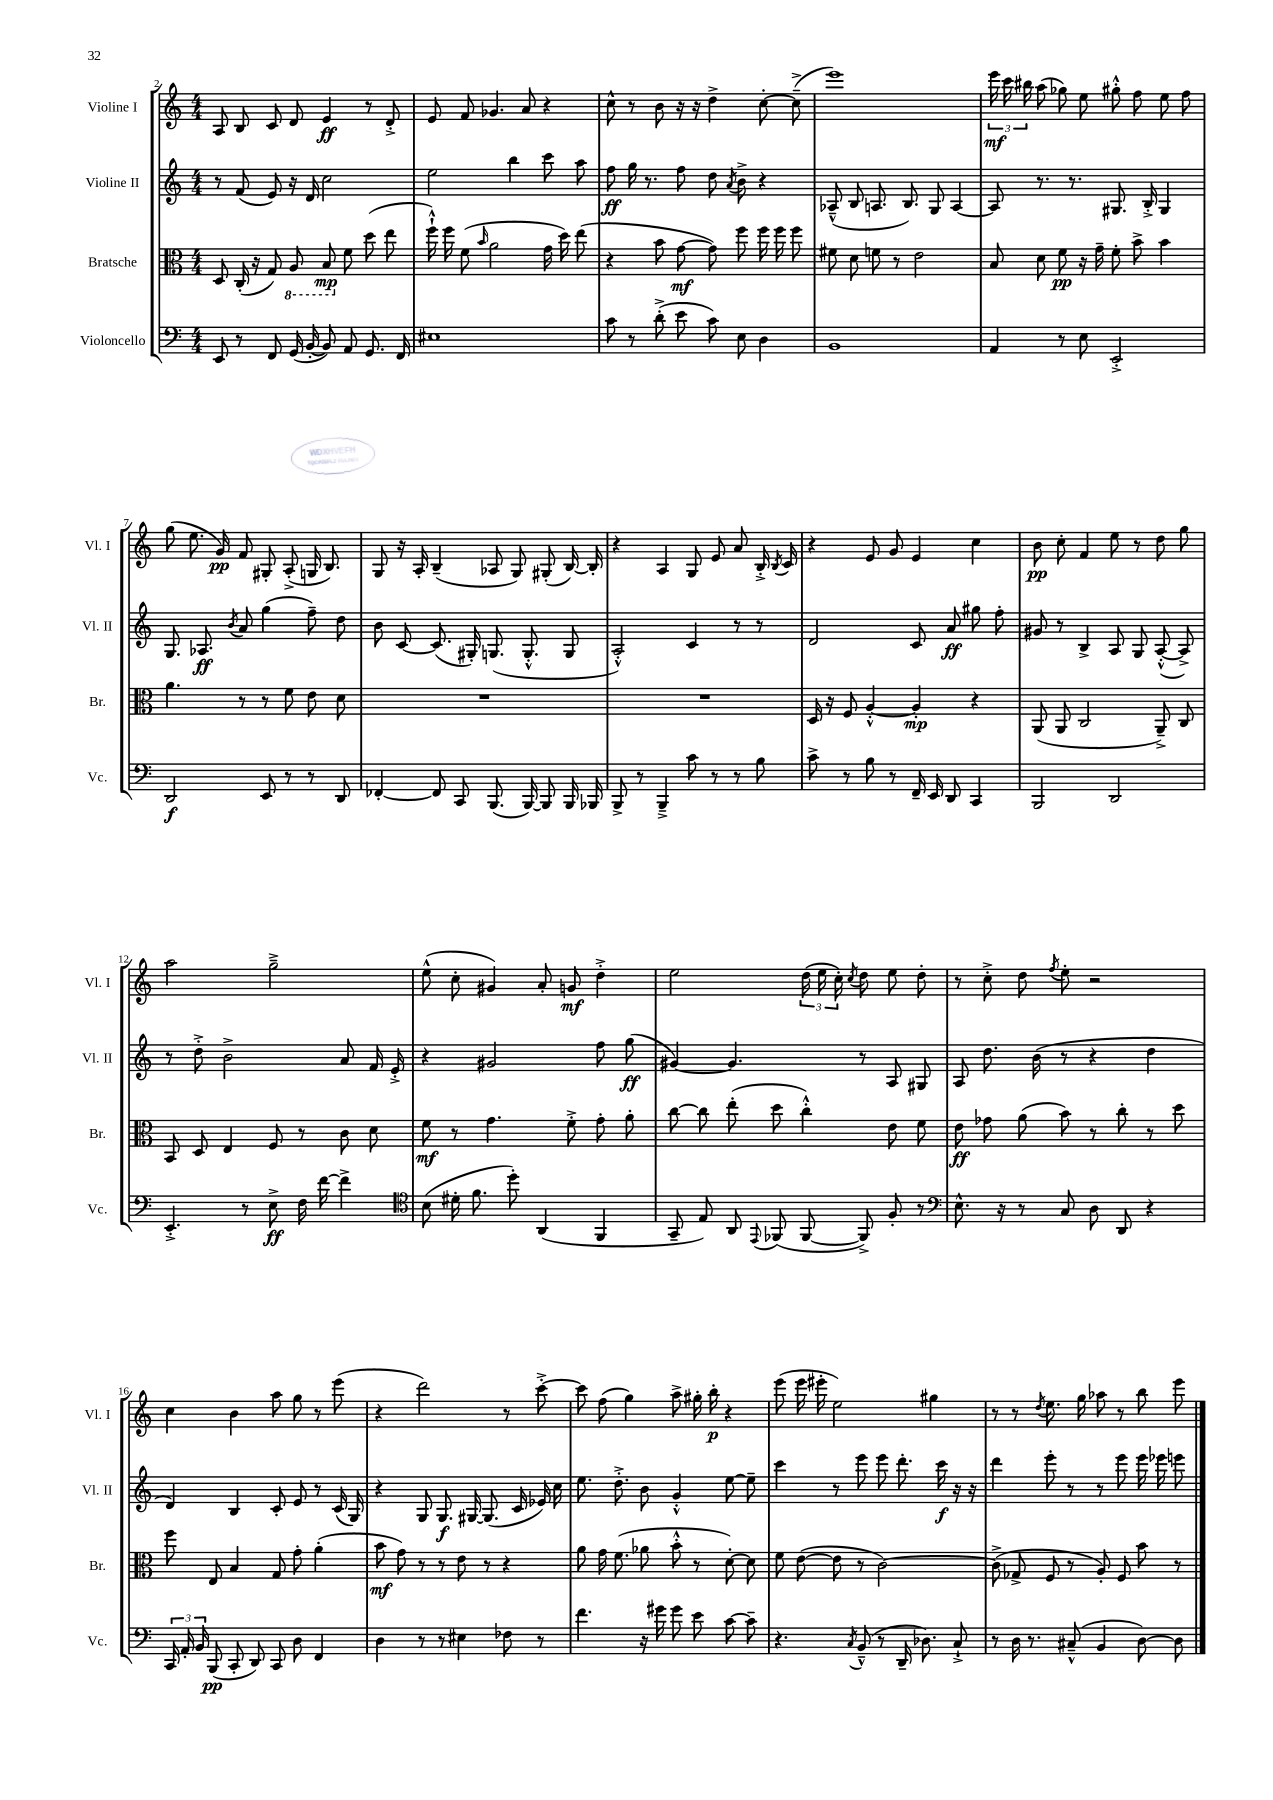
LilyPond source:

<<
\new StaffGroup <<
\new Staff = "s0" \with { instrumentName = "Violine I" shortInstrumentName = "Vl. I" } {
    \clef treble \key c \major \numericTimeSignature \time 4/4
    \autoBeamOff a8 b8 c'8 d'8 e'4\ff r8 d'8-.-> |
    e'8 f'8 ges'4. a'8 r4 |
    c''8-^ r8 b'8 r16 r16 d''4-> c''8~-. c''8--->( |
    e'''1) |
    \tuplet 3/2 { e'''16\mf c'''16 bis''16 } a''8( ges''8) e''8 gis''8-.-^ f''8 e''8 f''8 |
    g''8( e''8. g'16\pp) f'8 gis8-. a8-.->( g16 b8.) |
    g8 r16 a16-. b4--( aes8 g8) gis8-.( b16~) b16-. |
    r4 a4 g8 e'8 a'8 b16-.-> \acciaccatura { b8 } c'16 |
    r4 e'8 g'8 e'4 c''4 |
    b'8\pp c''8-. f'4 e''8 r8 d''8 g''8 |
    a''2 g''2---> |
    e''8-^( c''8-. gis'4) a'8-. g'8\mf d''4-.-> |
    e''2 \tuplet 3/2 { d''16( e''16 c''16-.) } \acciaccatura { c''8 } d''8 e''8 d''8-. |
    r8 c''8-.-> d''8 \acciaccatura { f''8 } e''8-. r2 |
    c''4 b'4 a''8 g''8 r8 e'''8( |
    r4 d'''2) r8 c'''8~-.-> |
    c'''8 f''8( g''4) a''8-> gis''16-. b''16-.\p r4 |
    e'''8( e'''16 eis'''16-. e''2) gis''4 |
    r8 r8 \acciaccatura { d''8 } e''8. g''16 aes''8 r8 b''8 e'''8 \bar "|." |
}
\new Staff = "s1" \with { instrumentName = "Violine II" shortInstrumentName = "Vl. II" } {
    \clef treble \key c \major \numericTimeSignature \time 4/4
    \autoBeamOff r8 f'8( e'8) r16 d'16 c''2 |
    e''2 b''4 c'''8 a''8 |
    f''8\ff g''16 r8. f''8 d''8 \acciaccatura { a'8 } b'8-> r4 |
    aes8---^( b8 a8. b8.) g8 a4~ |
    a8 r8. r8. gis8. b16-.-> gis4 |
    g8. aes8.\ff \acciaccatura { b'8 } a'8 g''4( f''8--) d''8 |
    b'8 c'8~ c'8.( gis16-.) g8.( g8.-.-^ g8 |
    a2-.-^) c'4 r8 r8 |
    d'2 c'8 a'8\ff gis''8 f''8-. |
    gis'8 r8 b4-> a8 g8 a8~-.-^( a8->) |
    r8 d''8-.-> b'2-> a'8 f'16 e'16-.-> |
    r4 gis'2 f''8 g''8\ff( |
    gis'4~) gis'4. r8 a8 gis8 |
    a8 d''8. b'16( r8 r4 d''4 |
    d'4) b4 c'8-. e'8 r8 c'16( g16) |
    r4 g8 g8.\f gis16~ gis8.( c'16 ees'16) c''16 |
    e''8. d''8.-.-> b'8 g'4-.-^ e''8~ e''8-- |
    c'''4 r8 e'''8 e'''8 d'''8.-. c'''16\f r16 r16 |
    d'''4 e'''8-. r8 r8 e'''8 e'''16 ees'''16 e'''8 \bar "|." |
}
\new Staff = "s2" \with { instrumentName = "Bratsche" shortInstrumentName = "Br." } {
    \clef alto \key c \major \numericTimeSignature \time 4/4
    \autoBeamOff d8 c16-.( r16 g8) \ottava #-1 a,8 b,8\mp \ottava #0 f'8 d''8( e''8 |
    f''16-!-^) f''16 f'8( \grace { b'16 } a'2 g'16 d''16) e''8( |
    r4 b'8 g'8~\mf g'8) f''8 f''16 f''16 f''8 |
    fis'8 d'8 f'8 r8 e'2 |
    b8 d'8 f'8\pp r16 g'16-- f'8-. b'8-> b'4 |
    a'4. r8 r8 f'8 e'8 d'8 |
    R1 |
    R1 |
    d16 r16 f8 a4~-.-^ a4-.\mp r4 |
    a,8( a,8 c2 a,8--->) c8 |
    b,8 d8 e4 f8 r8 c'8 d'8 |
    f'8\mf r8 g'4. f'8-.-> g'8-. a'8-. |
    c''8~ c''8 e''8-.( d''8 c''4-.-^) e'8 f'8 |
    e'8\ff ges'8 a'8( b'8) r8 c''8-. r8 d''8 |
    f''8 e8 b4 g8 g'8-. a'4-.( |
    b'8\mf g'8) r8 r8 e'8 r8 r4 |
    a'8 g'16 f'8.( aes'8 b'8-.-^ r8 d'8~-.) d'8 |
    f'8 e'8~( e'8 r8 c'2~) |
    c'8->( ges8-> f8 r8 a8-.) f8 b'8 r8 \bar "|." |
}
\new Staff = "s3" \with { instrumentName = "Violoncello" shortInstrumentName = "Vc." } {
    \clef bass \key c \major \numericTimeSignature \time 4/4
    \autoBeamOff e,8 r8 f,8 g,16( b,16~-. b,8) a,8 g,8. f,16 |
    eis1 |
    c'8 r8 d'8-.->( e'8 c'8) e8 d4 |
    b,1 |
    a,4 r8 e8 e,2-.-> |
    d,2\f e,8 r8 r8 d,8 |
    fes,4~-. fes,8 c,8 b,,8.( b,,16~) b,,8 b,,16 bes,,16 |
    b,,8-> r8 b,,4---> c'8 r8 r8 b8 |
    c'8-> r8 b8 r8 f,16-- e,16 d,8 c,4 |
    b,,2 d,2 |
    e,4.-.-> r8 e8->\ff f16 f'16~ f'4-> |
    \clef tenor b8( dis'16-. f'8. d''8-.) a,4( f,4 |
    g,8-- e8) a,8 \appoggiatura { e,8 } fes,8( fes,8~ fes,8->) f8-. r8 |
    \clef bass e8.-^ r16 r8 c8 d8 d,8 r4 |
    \tuplet 3/2 { c,16 a,16-. b,16 } b,,8\pp( c,8-. d,8) c,8 d8 f,4 |
    d4 r8 r8 eis4 fes8 r8 |
    f'4. r16 gis'16 gis'8 e'8 c'8~ c'8-- |
    r4. \acciaccatura { c8 } b,8---^( r8 d,16-- des8.) c8-!-> |
    r8 d16 r8. cis8---^( b,4 d8~) d8 \bar "|." |
}
>>
>>
\layout { \context { \Score currentBarNumber = #2 } }
